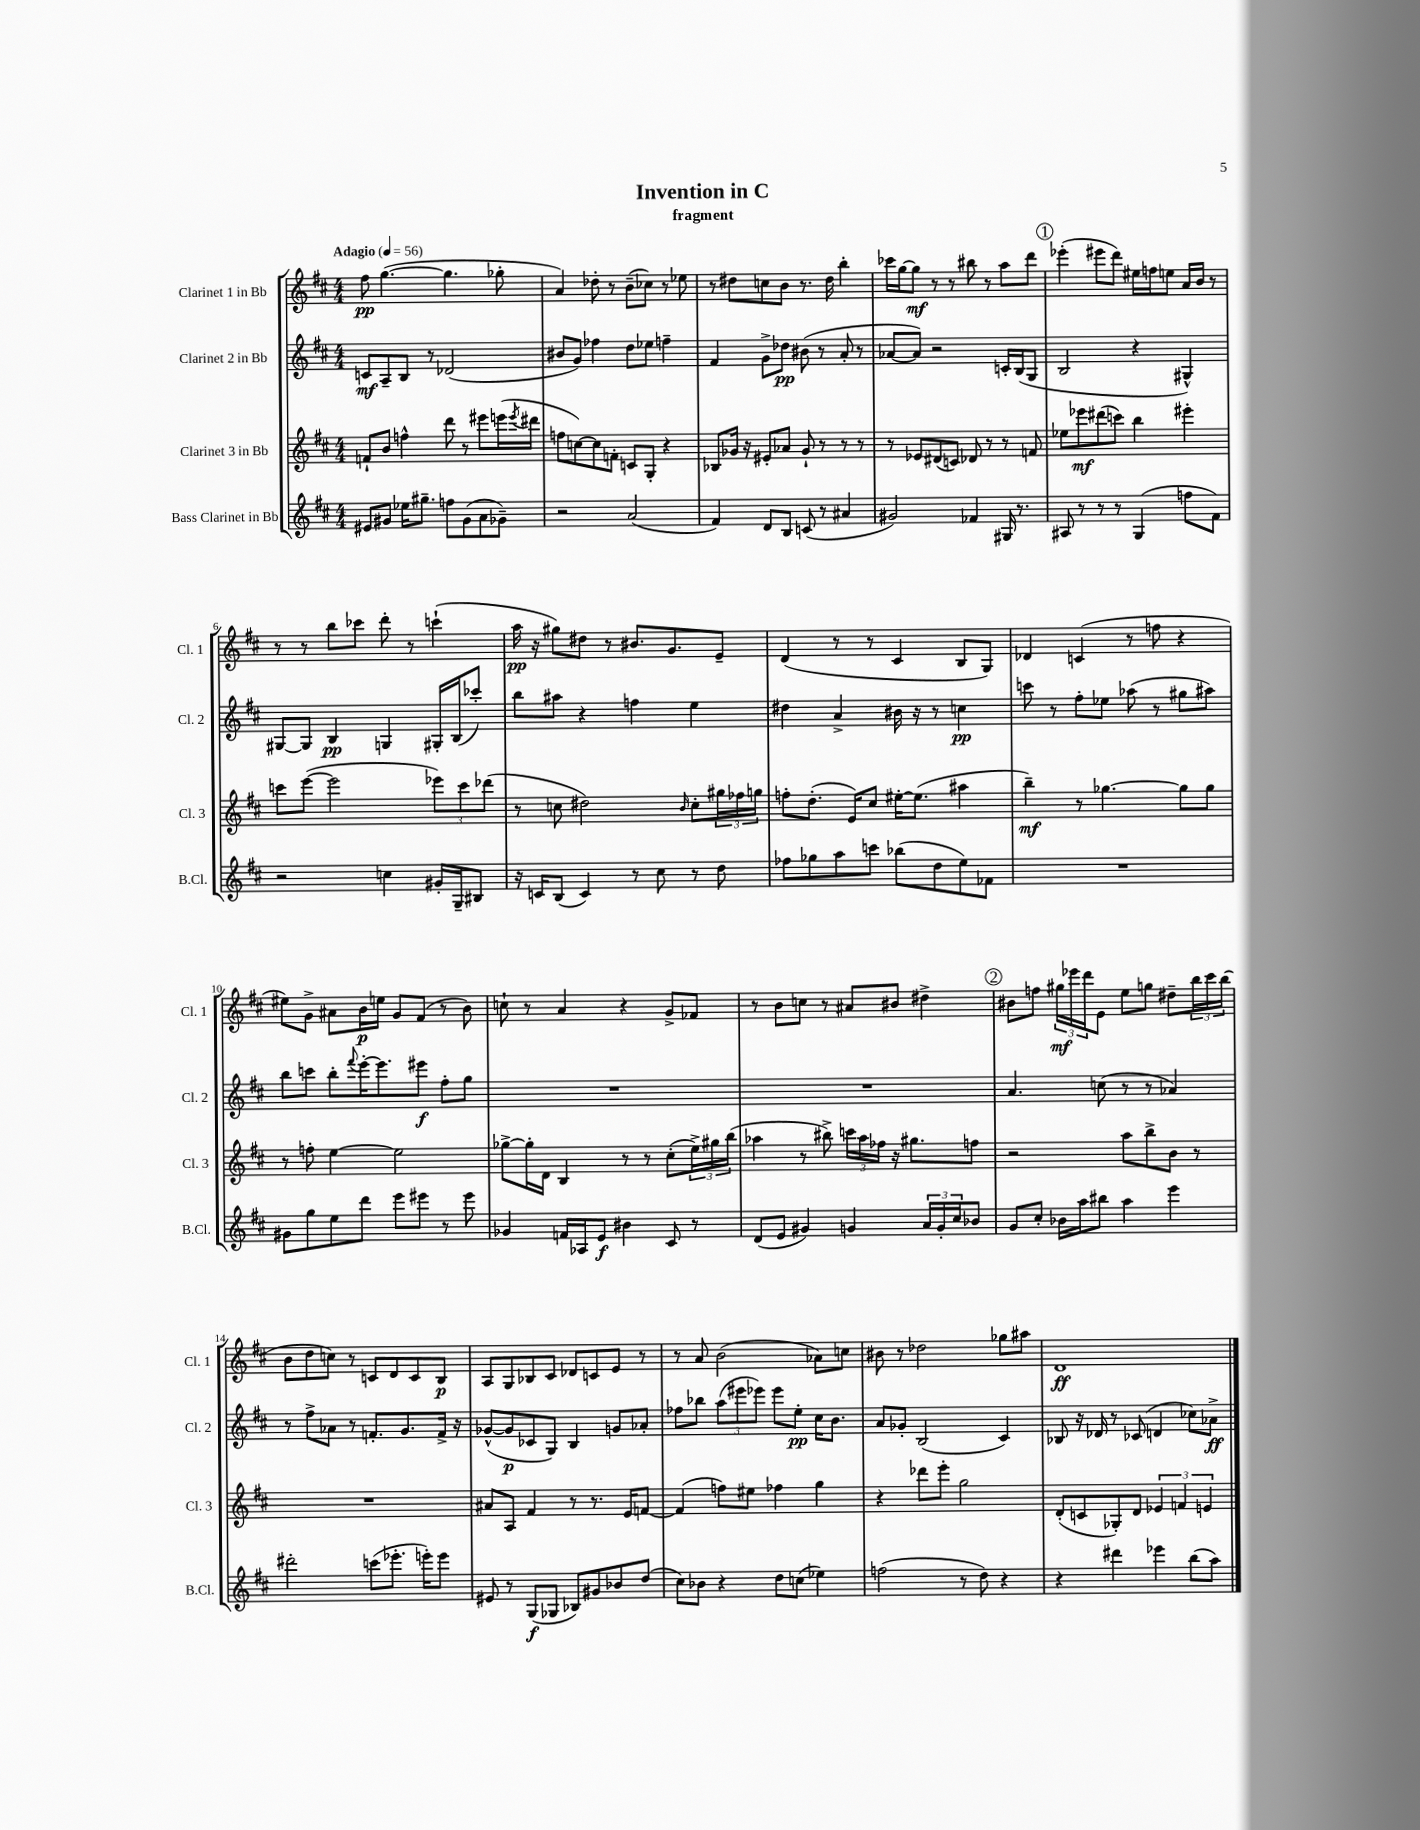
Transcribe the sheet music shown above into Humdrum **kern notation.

**kern	**kern	**kern	**kern
*staff4	*staff3	*staff2	*staff1
*clefG2	*clefG2	*clefG2	*clefG2
*k[f#c#]	*k[f#c#]	*k[f#c#]	*k[f#c#]
*M4/4	*M4/4	*M4/4	*M4/4
*MM56	*MM56	*MM56	*MM56
8e#	8f`	8c	8ff#
8g#	8b	8A~	([4.gg
16ee-	4ff^^	8B	.
8.gg#~	.	.	.
.	.	8r	.
8ff	8ddd	(2d-	4.gg]
(8g#	8r	.	.
8a	8eee#	.	.
8g-~)	(16eee	.	8gg-'
.	8qeee	.	.
.	16ddd#	.	.
=	=	=	=
2r	8ff	8b#	4a)
.	[8cc)	8g)	.
.	8cc]	4ff-	8dd-'
.	8f'	.	8r
(2a	8c	8dd	(8b~
.	8G'	8ee-	8cc-)
.	4r	4ff~	8r
.	.	.	8ee-
=	=	=	=
4f#)	8B-	4f#	8r
.	16g-	.	8dd#
.	16r	.	.
8d	8e#'	8g^	8cc
8B	8a-	8dd-	8b
(8c	8g-`	(8b#	8.r
8r	8r	8r	.
.	.	.	16dd#
4a#	8r	8a'	4bb'
.	8r	8r	.
=	=	=	=
2g#)	8r	[8a-	16ccc-
.	.	.	[16gg
.	8e-	8a-])	8gg]
.	(8d#	2r	8r
.	8c)	.	8r
4f-	8d-	.	8bb#
.	8r	.	8r
16G#	8r	16c'	8aa
8.r	.	(16B	.
.	8f	8G	8ddd
=	=	=	=
8A#	8ee-	2B	(4eee-'
8r	8eee-	.	.
8r	(8ddd#	.	8eee#
8r	8ccc)	.	8ddd)
(4G	4bb	4r	16ee#
.	.	.	16ff
.	.	.	8ee
8ff	4eee#'	4G#^^)	16a
.	.	.	16b
8f#)	.	.	8r
=	=	=	=
2r	8ccc	[8G#	8r
.	([8eee	8G#]	8r
.	2eee]	4B	8bb
.	.	.	8ccc-
4cc	.	4G	8ddd'
.	.	.	8r
16g#'	12eee-)	16G#'	(4ccc`
16G~	.	(16B	.
.	12ccc	.	.
8B#	.	8ccc-')	.
.	(12ddd-	.	.
=	=	=	=
16r	8r	8bb	16aa
16c	.	.	16r
(8B	8cc	8aa#	8gg#)
4c)	2dd#)	4r	8dd#
.	.	.	8r
8r	.	4ff	8.b#
8cc#	.	.	.
.	.	.	8.g
.	16qqb	.	.
8r	8cc'	4ee	.
8dd	24gg#	.	8e~
.	24ff-	.	.
.	24gg	.	.
=	=	=	=
8ff-	8ff'	4dd#	(4d
8gg-	(8.dd'	.	.
8aa	.	4a^	8r
.	16e)	.	.
8ccc	8cc#	.	8r
(8bb-	[16ee#'	16b#	4c#
.	(8.ee#]	16r	.
8dd	.	8r	.
8ee)	4aa#	4cc	8B
8f-	.	.	8G)
=	=	=	=
1r	4bb~)	8ccc	4d-
.	.	8r	.
.	8r	8ff#'	(4c
.	[4.gg-	8ee-	.
.	.	(8aa-	8r
.	.	8r	8ff
.	8gg-]	8gg#	4r
.	8gg-	8aa#)	.
=	=	=	=
8g#	8r	8bb	8ee#)
8gg	8ff'	8ccc	8g^
8ee	[4ee	8bb'	8a#
.	.	8qqfff#	.
8ddd	.	[16eee'	16b
.	.	8.eee]	16ee
8eee	2ee]	.	8g
8eee#	.	8eee#	(8f#
8r	.	8ff#'	8r
8eee#	.	8gg	8b)
=	=	=	=
4g-	[8gg-^	1r	8cc`
.	16gg-']	.	8r
.	16d	.	.
16f	4B	.	4a
16A-	.	.	.
8e	.	.	.
4b#	8r	.	4r
.	8r	.	.
8c#	(8cc#'	.	8g^
8r	24ee^)	.	8f-
.	24gg#	.	.
.	(24bb	.	.
=	=	=	=
(8d	4aa-	1r	8r
8e	.	.	8b
4g#)	8r	.	8cc
.	8bb#^)	.	8r
4g	24ccc	.	8a#
.	24aa-	.	.
.	24ff-	.	.
.	16r	.	8b#
.	8.gg#	.	.
24a	.	.	4dd#^
24g'	.	.	.
24cc#	.	.	.
8b-	8ff	.	.
=	=	=	=
8g	2r	4.a	8b#
8cc#'	.	.	8ff
16b-	.	.	24gg#
.	.	.	24eee-
16aa	.	.	.
.	.	.	24ddd
8bb#	.	(8cc	8e
4aa	8aa	8r	8ee
.	8bb^	8r	8gg
4eee	8b	4a-)	8dd#~
.	8r	.	24bb
.	.	.	24ccc#
.	.	.	(24bb
=	=	=	=
2ddd#'	1r	8r	8b
.	.	8ff#^	8dd
.	.	8a-	8cc)
.	.	8r	8r
(8ccc	.	8.f'	8c
8.eee-'	.	.	8d
.	.	8.g	.
.	.	.	8c
16eee')	.	.	.
8eee	.	16f^	8B
.	.	16r	.
=	=	=	=
8e#	8a#	([8g-^^	8A
8r	8A	8g-]	8G
(8G	4f#	8c-	8B-
8G-	.	8G)	8c#
8B-)	8r	4B	8d-
8g#	8.r	.	8c
8b-	.	8g	8e
.	16e	.	.
(8dd	[8f	8a-'	8r
=	=	=	=
8cc#)	(4f]	8ff-	8r
8b-	.	8bb-	8a
4r	8ff)	(12aa	(2b
.	.	12eee#	.
.	8ee#	.	.
.	.	12eee-)	.
8dd	4ff-	8eee-	.
(8cc	.	8ee'	.
4ee-)	4gg	16cc#	8a-)
.	.	8.b	.
.	.	.	8cc
=	=	=	=
(2ff	4r	8a	8b#
.	.	8g-'	8r
.	8ddd-	(2B	2dd-
.	8eee'	.	.
8r	2gg	.	.
8dd)	.	.	.
4r	.	4c#)	8gg-
.	.	.	8aa#
=	=	=	=
4r	(8d'	8B-	1d
.	8c	16r	.
.	.	16d-	.
4ddd#	8G-')	8r	.
.	8d	(8c-	.
4eee-	6e-	4d	.
.	6f	.	.
(8bb	.	8cc-)	.
.	6e	.	.
8aa)	.	8a-^	.
==	==	==	==
*-	*-	*-	*-
